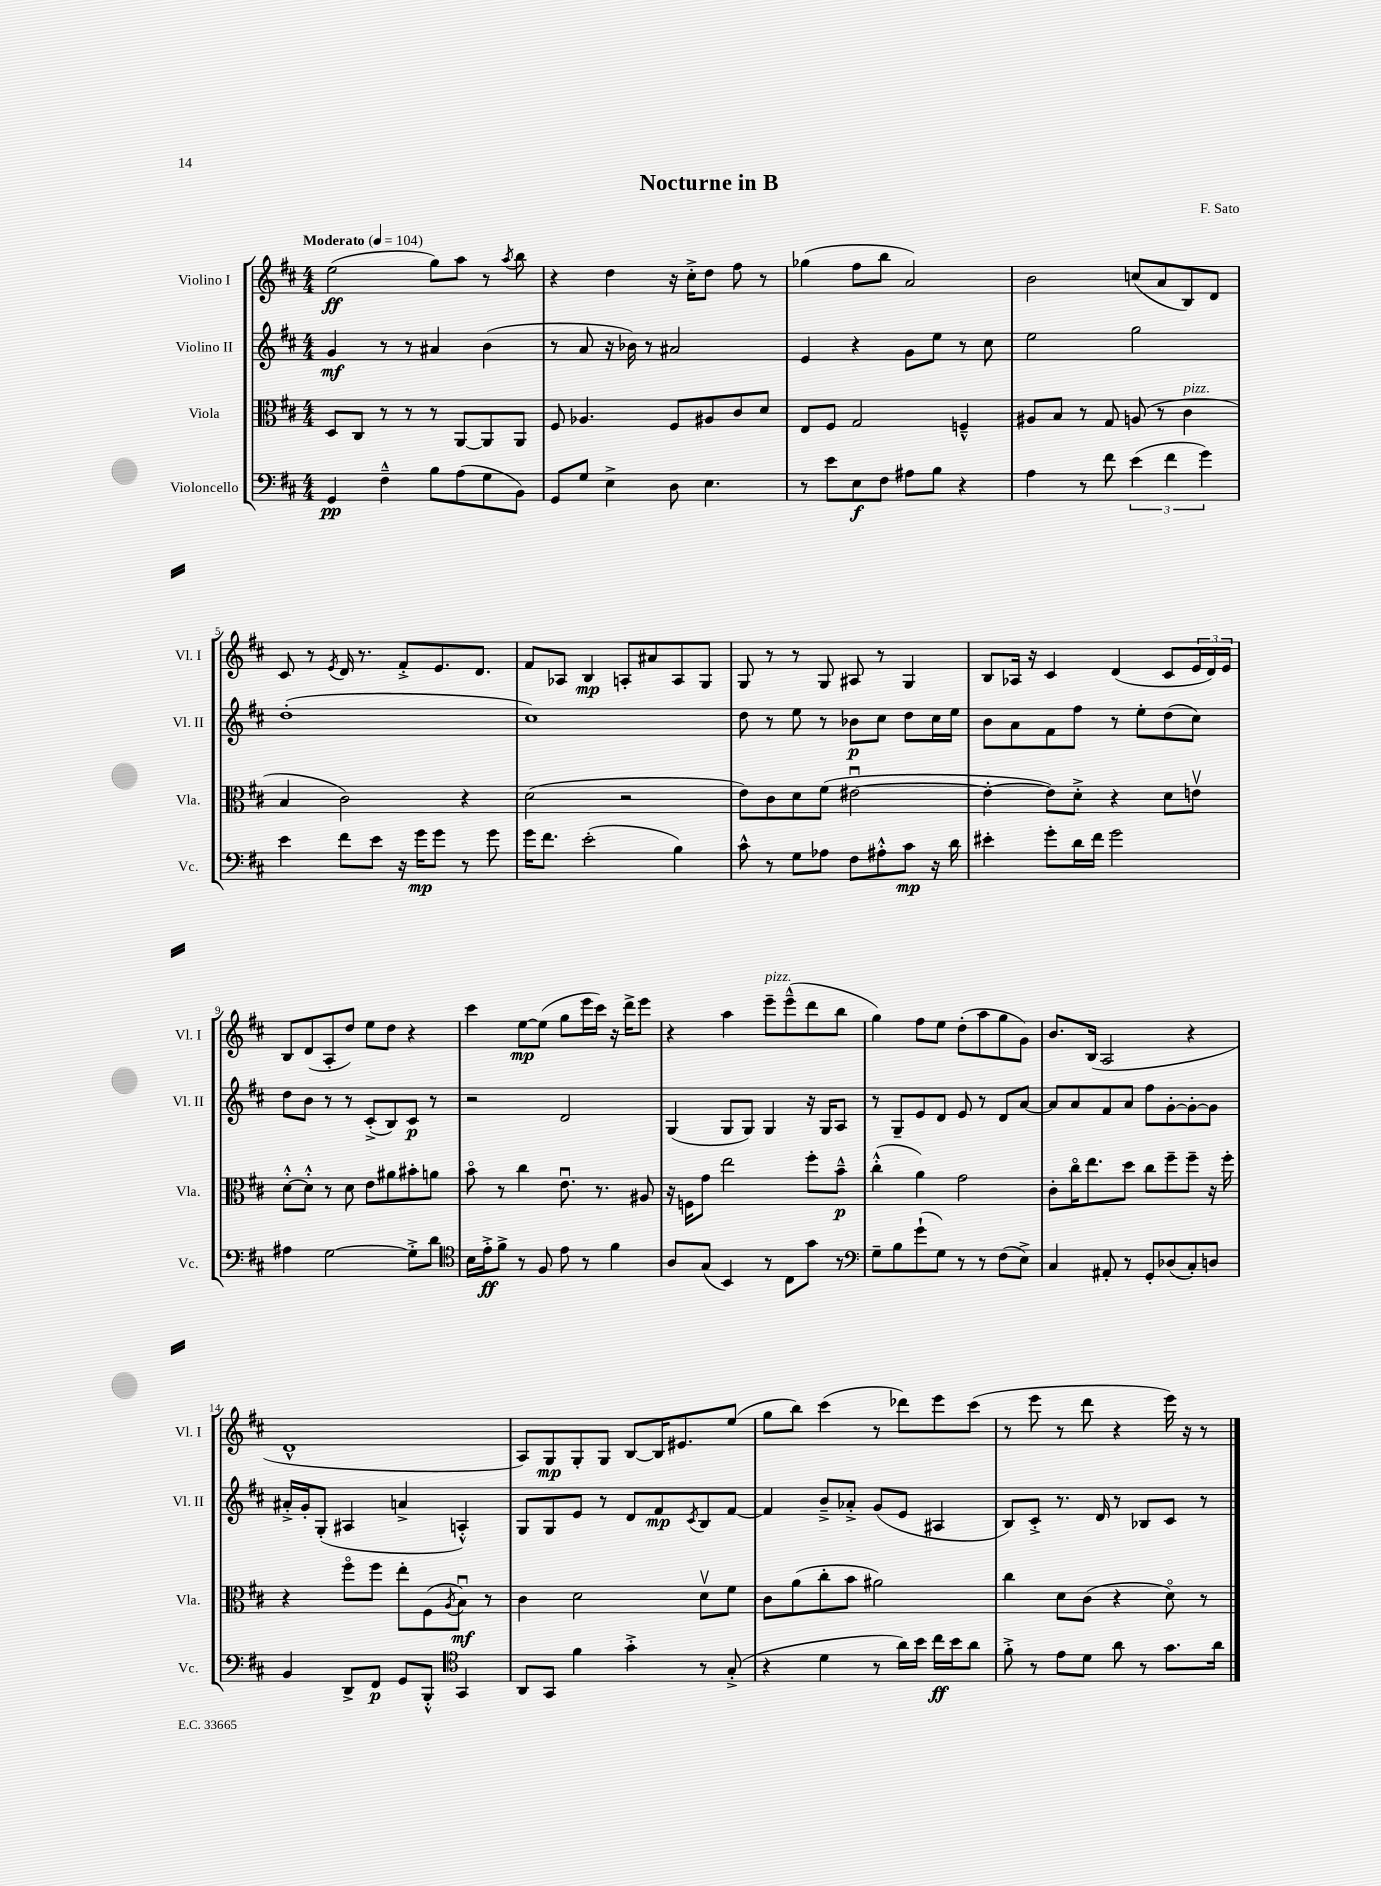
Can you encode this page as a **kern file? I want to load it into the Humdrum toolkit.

**kern	**kern	**kern	**kern
*staff4	*staff3	*staff2	*staff1
*clefF4	*clefC3	*clefG2	*clefG2
*k[f#c#]	*k[f#c#]	*k[f#c#]	*k[f#c#]
*M4/4	*M4/4	*M4/4	*M4/4
*MM104	*MM104	*MM104	*MM104
4GG	8D	4g	(2ee
.	8C#	.	.
4F#~^^	8r	8r	.
.	8r	8r	.
8B	8r	4a#	8gg)
(8A	[8AA	.	8aa
8G	8AA]	(4b	8r
.	.	.	8qaa
8BB)	8AA	.	8bb
=	=	=	=
8GG	8F#	8r	4r
8G	4.A-	8a	.
4E^	.	16r	4dd
.	.	16b-)	.
.	.	8r	.
8D	8F#	2a#	16r
.	.	.	16cc#'^
4.E	8A#	.	8dd
.	8c#	.	8ff#
.	8d	.	8r
=	=	=	=
8r	8E	4e	(4gg-
8e	8F#	.	.
8E	2G	4r	8ff#
8F#	.	.	8bb
8A#	.	8g	2a)
8B	.	8ee	.
4r	4F~^^	8r	.
.	.	8cc#	.
=	=	=	=
4A	8A#	2ee	2b
.	8B	.	.
8r	8r	.	.
8f#	8G	.	.
(6e	(8A	2gg	(8cc
.	8r	.	8a
6f#	.	.	.
.	4c#	.	8B)
6g)	.	.	.
.	.	.	8d
=	=	=	=
4e	4B	(1dd'	8c#
.	.	.	8r
.	.	.	8qe
8f#	2c#)	.	16d
.	.	.	8.r
8e	.	.	.
16r	.	.	8f#'^
16g	.	.	.
8g	.	.	8.e
8r	4r	.	.
.	.	.	8.d
8g	.	.	.
=	=	=	=
16g	(2d	1cc#)	8f#
8.f#	.	.	.
.	.	.	8A-
(2e'	.	.	4B
.	2r	.	8A'
.	.	.	8a#
4B)	.	.	8A
.	.	.	8G
=	=	=	=
8c#^^	8e)	8dd	8G
8r	8c#	8r	8r
8G	8d	8ee	8r
8A-	(8f#	8r	8G
8F#	[2e#u	8b-	8A#
8A#'^^	.	8cc#	8r
8c#	.	8dd	4G
16r	.	16cc#	.
16d	.	16ee	.
=	=	=	=
4e#'	4e#'_	8b	8B
.	.	8a	16A-
.	.	.	16r
8g'	8e#])	8f#	4c#
16d	8d'^	8ff#	.
16f#	.	.	.
2g	4r	8r	(4d
.	.	8ee'	.
.	8d	(8dd	8c#
.	8ev	8cc#)	24e
.	.	.	24d)
.	.	.	24e
=	=	=	=
4A#	[8d'^^	8dd	8B
.	8d'^^]	8b	(8d
[2G	8r	8r	8A'
.	8d	8r	8dd)
.	8e	(8c#'^	8ee
.	8a#	8B)	8dd
8G'^]	8b#'	8c#	4r
8d	8a	8r	.
=	=	=	=
*clefC4	*	*	*
16B	8bo	2r	4ccc#
16e'^	.	.	.
8f#^	8r	.	.
8r	4cc#	.	[8ee
8F#	.	.	(8ee]
8e	8.eu	2d	8gg
8r	.	.	16eee
.	8.r	.	16ccc#)
4f#	.	.	16r
.	.	.	16ddd^
.	8A#	.	8eee
=	=	=	=
8A	16r	(4G	4r
.	16F	.	.
(8G	8g	.	.
4BB)	2ee	8G	4aa
.	.	8G)	.
8r	.	4G	8eee~
8C#	.	.	(8eee~^^
8g	8ff#'	16r	8ddd
.	.	16G	.
8r	8b~^^	8A	8bb
=	=	=	=
*clefF4	*	*	*
8G~	(4cc#'^^	8r	4gg)
8B	.	8G~	.
(8g`	4a)	8e	8ff#
8G)	.	8d	8ee
8r	2g	8e	(8dd'
8r	.	8r	8aa
(8F#	.	8d	8gg
8E^)	.	[8a	8g)
=	=	=	=
4C#	8c#'	8a]	8.b
.	16cc#o	8a	.
.	8.ee	.	(16B
8AA#'	.	8f#	2A
8r	8dd	8a	.
8GG'	8cc#	8ff#	.
(8D-	8ff#~	[8g'	.
8C#')	8ff#~	8g'_	4r
8D	16r	8g]	.
.	16ff#'	.	.
=	=	=	=
4BB	4r	16a#'^	1d^^
.	.	16g'	.
.	.	(8G'	.
8DD^	8ff#o	4A#	.
8FF#	8ff#	.	.
8GG	8ee'	4a^	.
8BBB'^^	(8F#	.	.
*clefC4	*	*	*
.	8qA	.	.
4GG	8Bu)	4A'^^)	.
.	8r	.	.
=	=	=	=
8AA	4c#	8G	8A)
8GG	.	8G	8G
4f#	2d	8e	8G'
.	.	8r	8G
4g'^	.	8d	[8B
.	.	8f#	16B]
.	.	.	8.e#
.	.	8qc#	.
8r	8dv	8B	.
(8G'^	8f#	[8f#	(8ee
=	=	=	=
4r	8c#	4f#]	8gg
.	(8a	.	8bb)
4d	8cc#'	8b~^	(4ccc#
.	8b	8a-'^	.
8r	2a#)	(8g	8r
16a)	.	8e	8ddd-)
16b	.	.	.
16cc#	.	4A#	8eee
16b	.	.	.
8a	.	.	(8ccc#
=	=	=	=
8f#'^	4cc#	8B)	8r
8r	.	8c#'^	8eee
8e	8d	8.r	8r
8d	(8c#	.	8ddd
.	.	16d	.
8a	4r	8r	4r
8r	.	8B-	.
8.g	8do)	8c#	16eee)
.	.	.	16r
.	8r	8r	8r
16a	.	.	.
==	==	==	==
*-	*-	*-	*-
